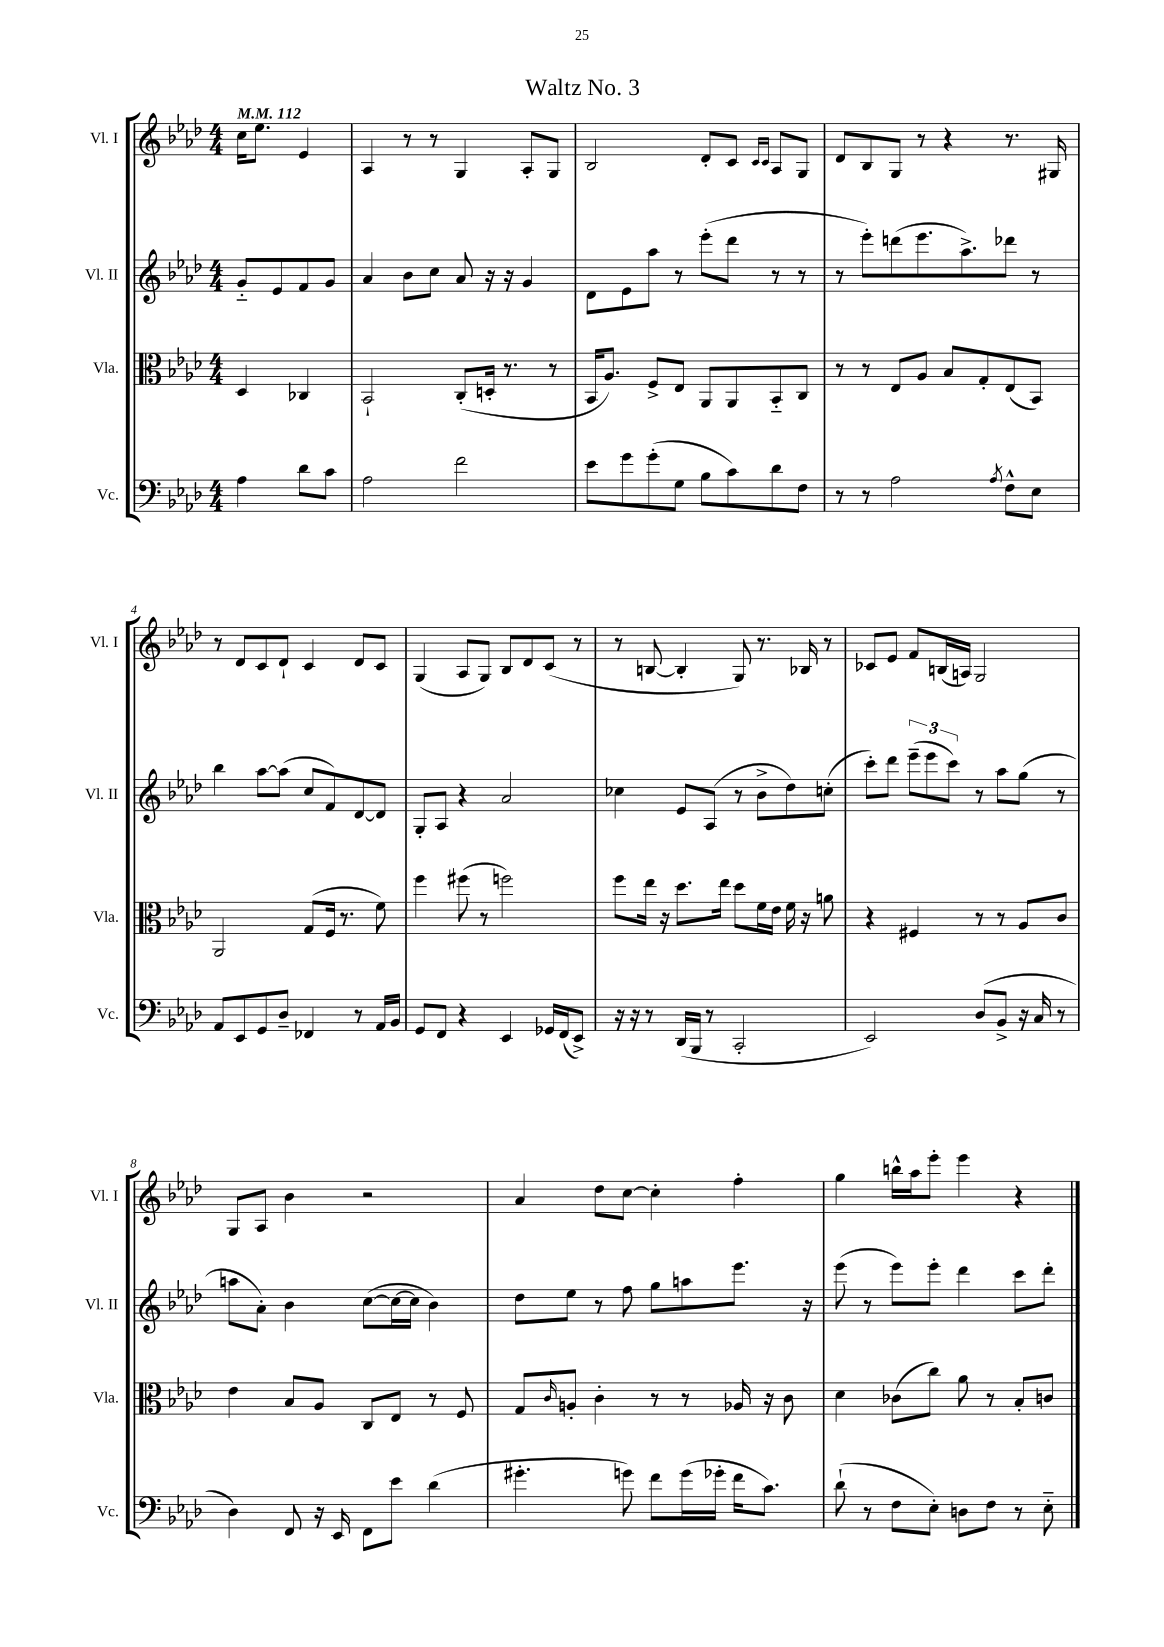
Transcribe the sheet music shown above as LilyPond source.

\header { title = "Waltz No. 3" }
<<
\new StaffGroup <<
\new Staff = "s0" \with { instrumentName = "Vl. I" shortInstrumentName = "Vl. I" } {
    \clef treble \key aes \major \numericTimeSignature \time 4/4 \partial 2 \tempo 4 = 112
    c''16 ees''8. ees'4 |
    aes4 r8 r8 g4 aes8-. g8 |
    bes2 des'8-. c'8 \grace { c'16 c'16 } aes8 g8 |
    des'8 bes8 g8 r8 r4 r8. gis16 |
    r8 des'8 c'8 des'8-! c'4 des'8 c'8 |
    g4( aes8 g8) bes8 des'8 c'8( r8 |
    r8 b8~ b4-. g8) r8. bes16 r8 |
    ces'8 ees'8 f'8 b16( a16) g2 |
    g8 aes8 bes'4 r2 |
    aes'4 des''8 c''8~ c''4-. f''4-. |
    g''4 b''16-^ aes''16 ees'''8-. ees'''4 r4 \bar "|." |
}
\new Staff = "s1" \with { instrumentName = "Vl. II" shortInstrumentName = "Vl. II" } {
    \clef treble \key aes \major \numericTimeSignature \time 4/4 \partial 2
    g'8-_ ees'8 f'8 g'8 |
    aes'4 bes'8 c''8 aes'8 r16 r16 g'4 |
    des'8 ees'8 aes''8 r8 ees'''8-.( des'''8 r8 r8 |
    r8 ees'''8-.) d'''8( ees'''8. aes''8.->) des'''8 r8 |
    bes''4 aes''8~ aes''8( c''8 f'8) des'8~ des'8 |
    g8-. aes8 r4 aes'2 |
    ces''4 ees'8 aes8( r8 bes'8-> des''8) c''8-.( |
    c'''8-.) des'''8 \tuplet 3/2 { ees'''8--( ees'''8 c'''8) } r8 aes''8 g''8( r8 |
    a''8 aes'8-.) bes'4 c''8~( c''16~ c''16 bes'4) |
    des''8 ees''8 r8 f''8 g''8 a''8 ees'''8. r16 |
    ees'''8( r8 ees'''8) ees'''8-. des'''4 c'''8 des'''8-. \bar "|." |
}
\new Staff = "s2" \with { instrumentName = "Vla." shortInstrumentName = "Vla." } {
    \clef alto \key aes \major \numericTimeSignature \time 4/4 \partial 2
    des4 ces4 |
    bes,2-! c8-.( d16-. r8. r8 |
    bes,16 aes8.) f8-> ees8 aes,8 aes,8 bes,8-_ c8 |
    r8 r8 ees8 aes8 bes8 g8-. ees8( bes,8) |
    aes,2 g8( f16 r8. f'8) |
    f''4 fis''8( r8 f''2) |
    f''8 ees''16 r16 des''8. ees''16 des''8 f'16 ees'16 f'16 r16 a'8 |
    r4 fis4 r8 r8 aes8 c'8 |
    ees'4 bes8 aes8 c8 ees8 r8 f8 |
    g8 \grace { c'16 } a8-. c'4-. r8 r8 aes16 r16 c'8 |
    des'4 ces'8( c''8) aes'8 r8 bes8-. c'8 \bar "|." |
}
\new Staff = "s3" \with { instrumentName = "Vc." shortInstrumentName = "Vc." } {
    \clef bass \key aes \major \numericTimeSignature \time 4/4 \partial 2
    aes4 des'8 c'8 |
    aes2 f'2 |
    ees'8 g'8 g'8-.( g8 bes8 c'8) des'8 f8 |
    r8 r8 aes2 \acciaccatura { aes8 } f8-^ ees8 |
    aes,8 ees,8 g,8 des8-- fes,4 r8 aes,16 bes,16 |
    g,8 f,8 r4 ees,4 ges,16 f,16( ees,8->) |
    r16 r16 r8 des,16( bes,,16 r8 c,2-. |
    ees,2) des8( bes,8-> r16 c16 r8 |
    des4) f,8 r16 ees,16 f,8 ees'8 des'4( |
    gis'4.-. g'8) f'8 g'16( ges'16-. f'16 c'8.) |
    des'8-!( r8 f8 ees8-.) d8 f8 r8 ees8-_ \bar "|." |
}
>>
>>
